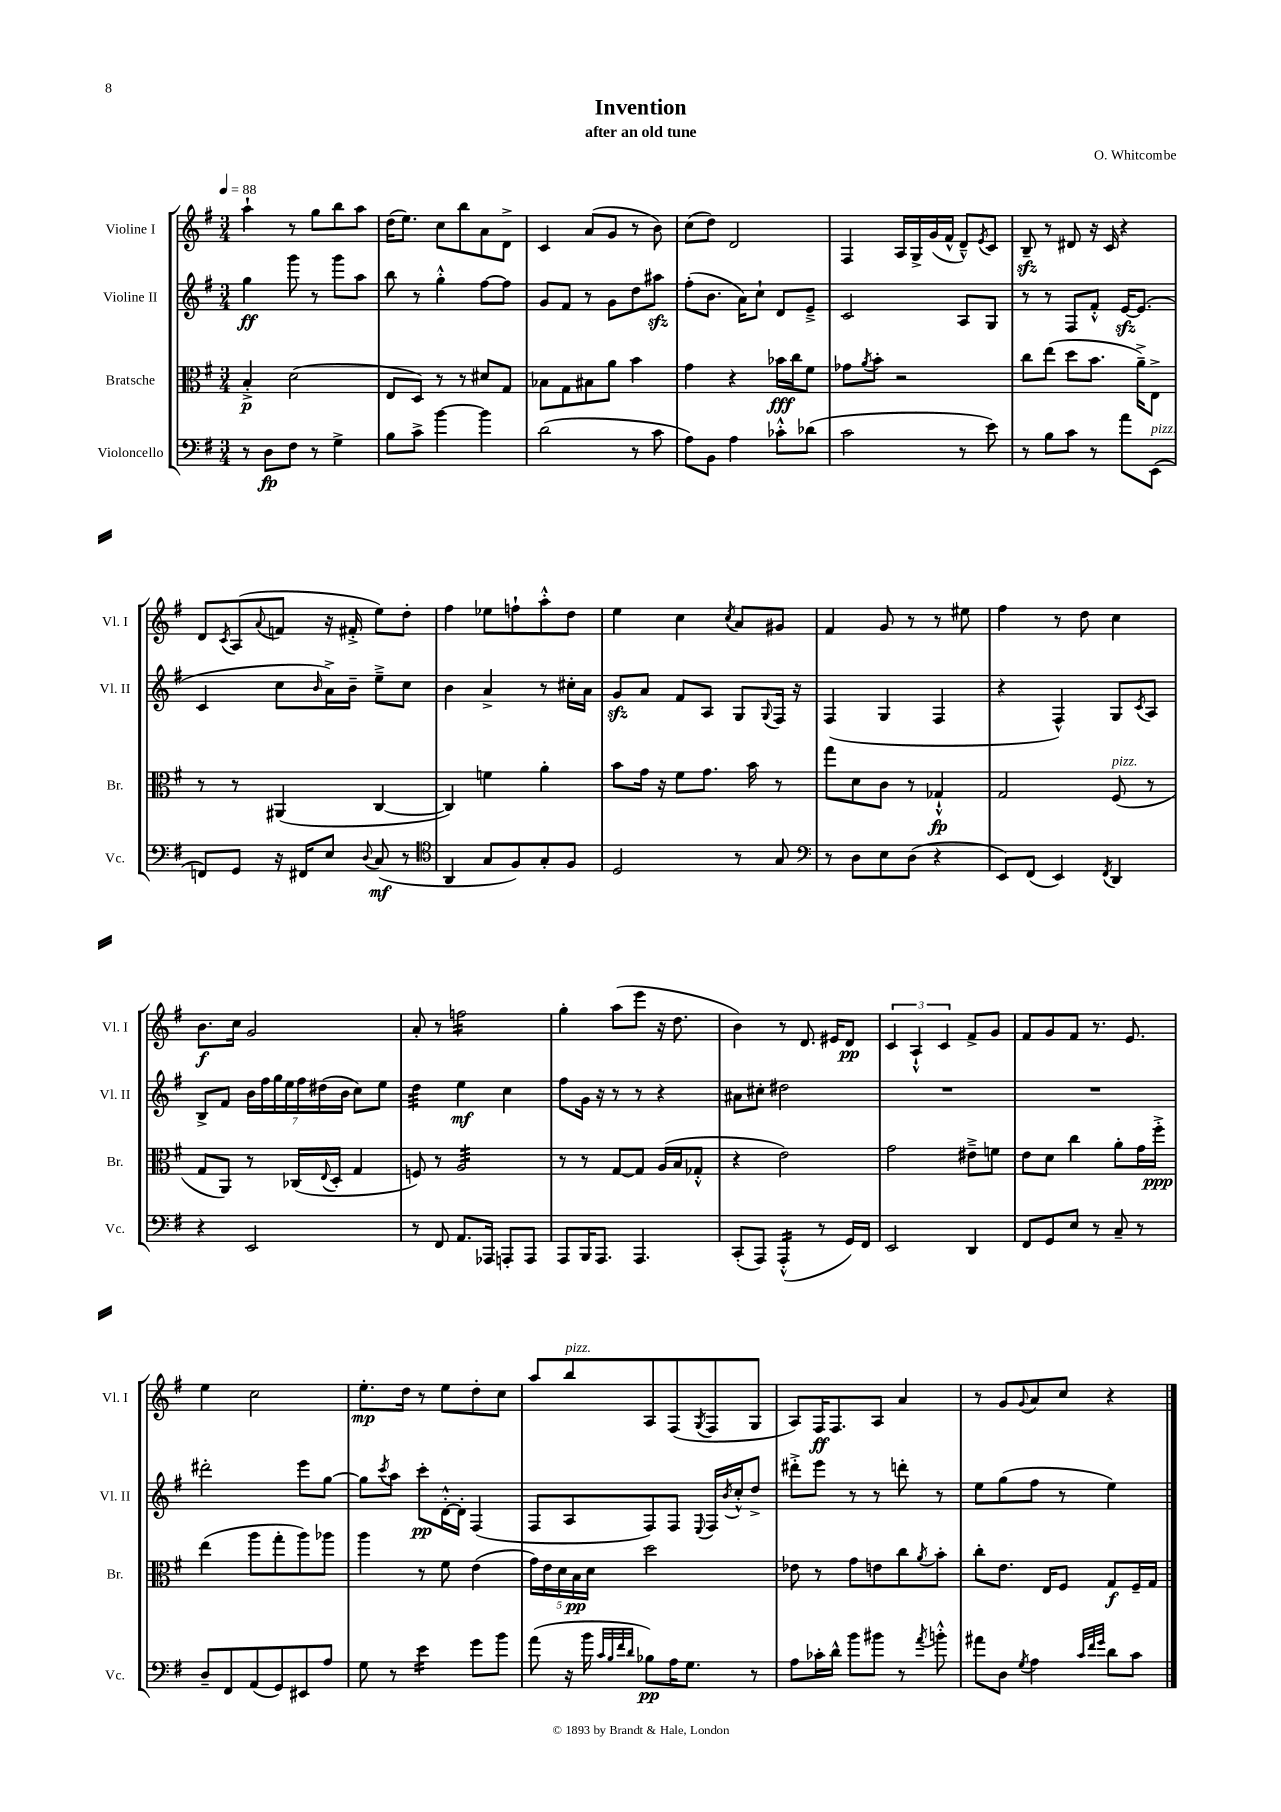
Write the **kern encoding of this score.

**kern	**kern	**kern	**kern
*staff4	*staff3	*staff2	*staff1
*clefF4	*clefC3	*clefG2	*clefG2
*k[f#]	*k[f#]	*k[f#]	*k[f#]
*M3/4	*M3/4	*M3/4	*M3/4
*MM88	*MM88	*MM88	*MM88
8r	4B'^	4gg	4aa`
8D	.	.	.
8F#	(2d	8ggg	8r
8r	.	8r	8gg
4G^	.	8ggg	8bb
.	.	8aa	8aa
=	=	=	=
8B	8E	8bb	(16dd
.	.	.	8.ee)
8c^	8D)	8r	.
[4b	8r	4gg'^^	8cc
.	8r	.	8bb
4b]	8d#	[8ff#	8a
.	8G	8ff#]	8d^
=	=	=	=
(2d	8B-	8g	4c
.	8G	8f#	.
.	8B#	8r	(8a
.	8a	8g	8g
8r	4b	8dd	8r
8c	.	8aa#	8b)
=	=	=	=
8A)	4g	(8ff#'	(8cc
8BB	.	8.b	8dd)
4A	4r	.	2d
.	.	16a)	.
.	.	8cc`	.
8c-'^^	16b-	8d	.
.	16cc	.	.
(8d-	8f#	8e~^	.
=	=	=	=
2c	8g-	2c	4F#
.	8qa	.	.
.	8b'	.	.
.	2r	.	16A
.	.	.	16G^
.	.	.	(16g
.	.	.	16f#^^
8r	.	8A	8d~^^)
.	.	.	8qe
8e)	.	8G	8c
=	=	=	=
8r	8cc	8r	8B~
8B	(8ee	8r	8r
8c	8dd	8F#	8d#
8r	8.b	8f#'^^	16r
.	.	.	16c
8a	.	[16e	4r
.	16a~^)	(8.e]	.
(8EE	8E^	.	.
=	=	=	=
8FF)	8r	4c	8d
.	.	.	8qc
8GG	8r	.	(8A
.	.	.	8qqa
16r	(4AA#	8cc	8f
16FF#	.	.	.
.	.	16qqb	.
8E	.	16a^)	16r
.	.	16b~	16f#'^
8qqD	.	.	.
(8C	[4C	8ee~^	8ee)
8r	.	8cc	8dd'
=	=	=	=
*clefC4	*	*	*
4AA	4C])	4b	4ff#
8G	4f	4a^	8ee-
8F#)	.	.	8ff`
8G'	4a'	8r	8aa'^^
8F#	.	16cc#'	8dd
.	.	16a	.
=	=	=	=
2D	8b	8g	4ee
.	16g	8a	.
.	16r	.	.
.	8f#	8f#	4cc
.	8.g	8A	.
.	.	.	8qcc
8r	.	8G	8a
.	16b	.	.
.	.	8qqG	.
8G	8r	16F#	8g#
.	.	16r	.
=	=	=	=
*clefF4	*	*	*
8r	8gg	(4F#	4f#
8D	8d	.	.
8E	8c	4G	8g
(8D	8r	.	8r
4r	4G-`^^	4F#	8r
.	.	.	8ee#
=	=	=	=
8EE)	2G	4r	4ff#
(8FF#	.	.	.
4EE)	.	4F#^^)	8r
.	.	.	8dd
8qFF#	.	.	.
4DD	(8F#	8G	4cc
.	.	8qc	.
.	8r	8A	.
=	=	=	=
4r	8G	8B^	8.b
.	8AA)	8f#	.
.	.	.	16cc
2EE	8r	28b	2g
.	.	28ff#	.
.	.	28gg	.
.	.	28ee	.
.	(16C-	.	.
.	.	28ff#	.
.	.	(28dd#	.
.	8qqE	.	.
.	16D'	.	.
.	.	28b	.
.	4G	8cc)	.
.	.	8ee	.
=	=	=	=
8r	8F)	4dd	8a'
8FF#	8r	.	8r
8.AA	2A	4ee	2ff
16AAA-	.	.	.
8AAA'	.	4cc	.
8AAA	.	.	.
=	=	=	=
8AAA	8r	8ff#	4gg'
16BBB	8r	16g	.
8.AAA	.	16r	.
.	[8G	8r	(8aa
4.AAA	8G]	8r	8eee
.	(16A	4r	16r
.	16B	.	8.dd
.	8G-'^^	.	.
=	=	=	=
(8CC'	4r	8a#	4b)
8AAA)	.	8cc#'	.
(4AAA'^^	2e)	2dd#	8r
.	.	.	8.d
8r	.	.	.
.	.	.	16e#
16GG)	.	.	8d
16FF#	.	.	.
=	=	=	=
2EE	2g	2.r	6c
.	.	.	6A`^^
.	.	.	6c
4DD	8e#~^	.	8f#^
.	8f	.	8g
=	=	=	=
8FF#	8e	2.r	8f#
8GG	8d	.	8g
8E	4cc	.	8f#
8r	.	.	8.r
8C~	8a'	.	.
.	.	.	8.e
8r	16g	.	.
.	16ff#'^	.	.
=	=	=	=
8D~	(4ee	2ddd#'	4ee
8FF#	.	.	.
(8AA	8aa	.	2cc
8GG)	8gg'	.	.
8EE#	8aa)	8eee	.
8A	8aa-	[8gg	.
=	=	=	=
8G	4aa	8gg]	8.ee'
.	.	8qccc	.
8r	.	8aa	.
.	.	.	16dd
4e	8r	8ccc'	8r
.	8f#	[16d'^^	8ee
.	.	16d']	.
8g	(4e	(4F#	8dd'
8b	.	.	8cc
=	=	=	=
(8a	20g)	8F#	8aa
.	20e	.	.
.	20d	.	.
16r	.	8A	8bb
.	20B	.	.
16b	.	.	.
.	20d	.	.
32qqc	.	.	.
32qqB	.	.	.
32qqf#	.	.	.
32qqd	.	.	.
8B-)	2dd	8F#)	8A
16A	.	8F#	(8F#
8.G	.	.	.
.	.	8qqE	8qG
.	.	16F#	8F#
.	.	8qb	.
.	.	16cc'^^	.
8r	.	8dd^	8G
=	=	=	=
8A	8e-	8ddd#'^	8A)
16c-'	8r	8eee	16F#
16d^^	.	.	8.F#
8b	8g	8r	.
8b#	8e	8r	8A
8r	8cc	8ddd'	4a
8qa	8qa	.	.
8b'^^	8b'	8r	.
=	=	=	=
8a#	8cc'	8ee	8r
8D	8.e	(8gg	8g
8qG	.	.	8qqg
4A	.	8ff#	8a
.	16E	.	.
.	8F#	8r	8cc
32qqc	.	.	.
32qqf#	.	.	.
32qqg	.	.	.
8d	8G	4ee)	4r
8c	16F#~	.	.
.	16G	.	.
==	==	==	==
*-	*-	*-	*-
